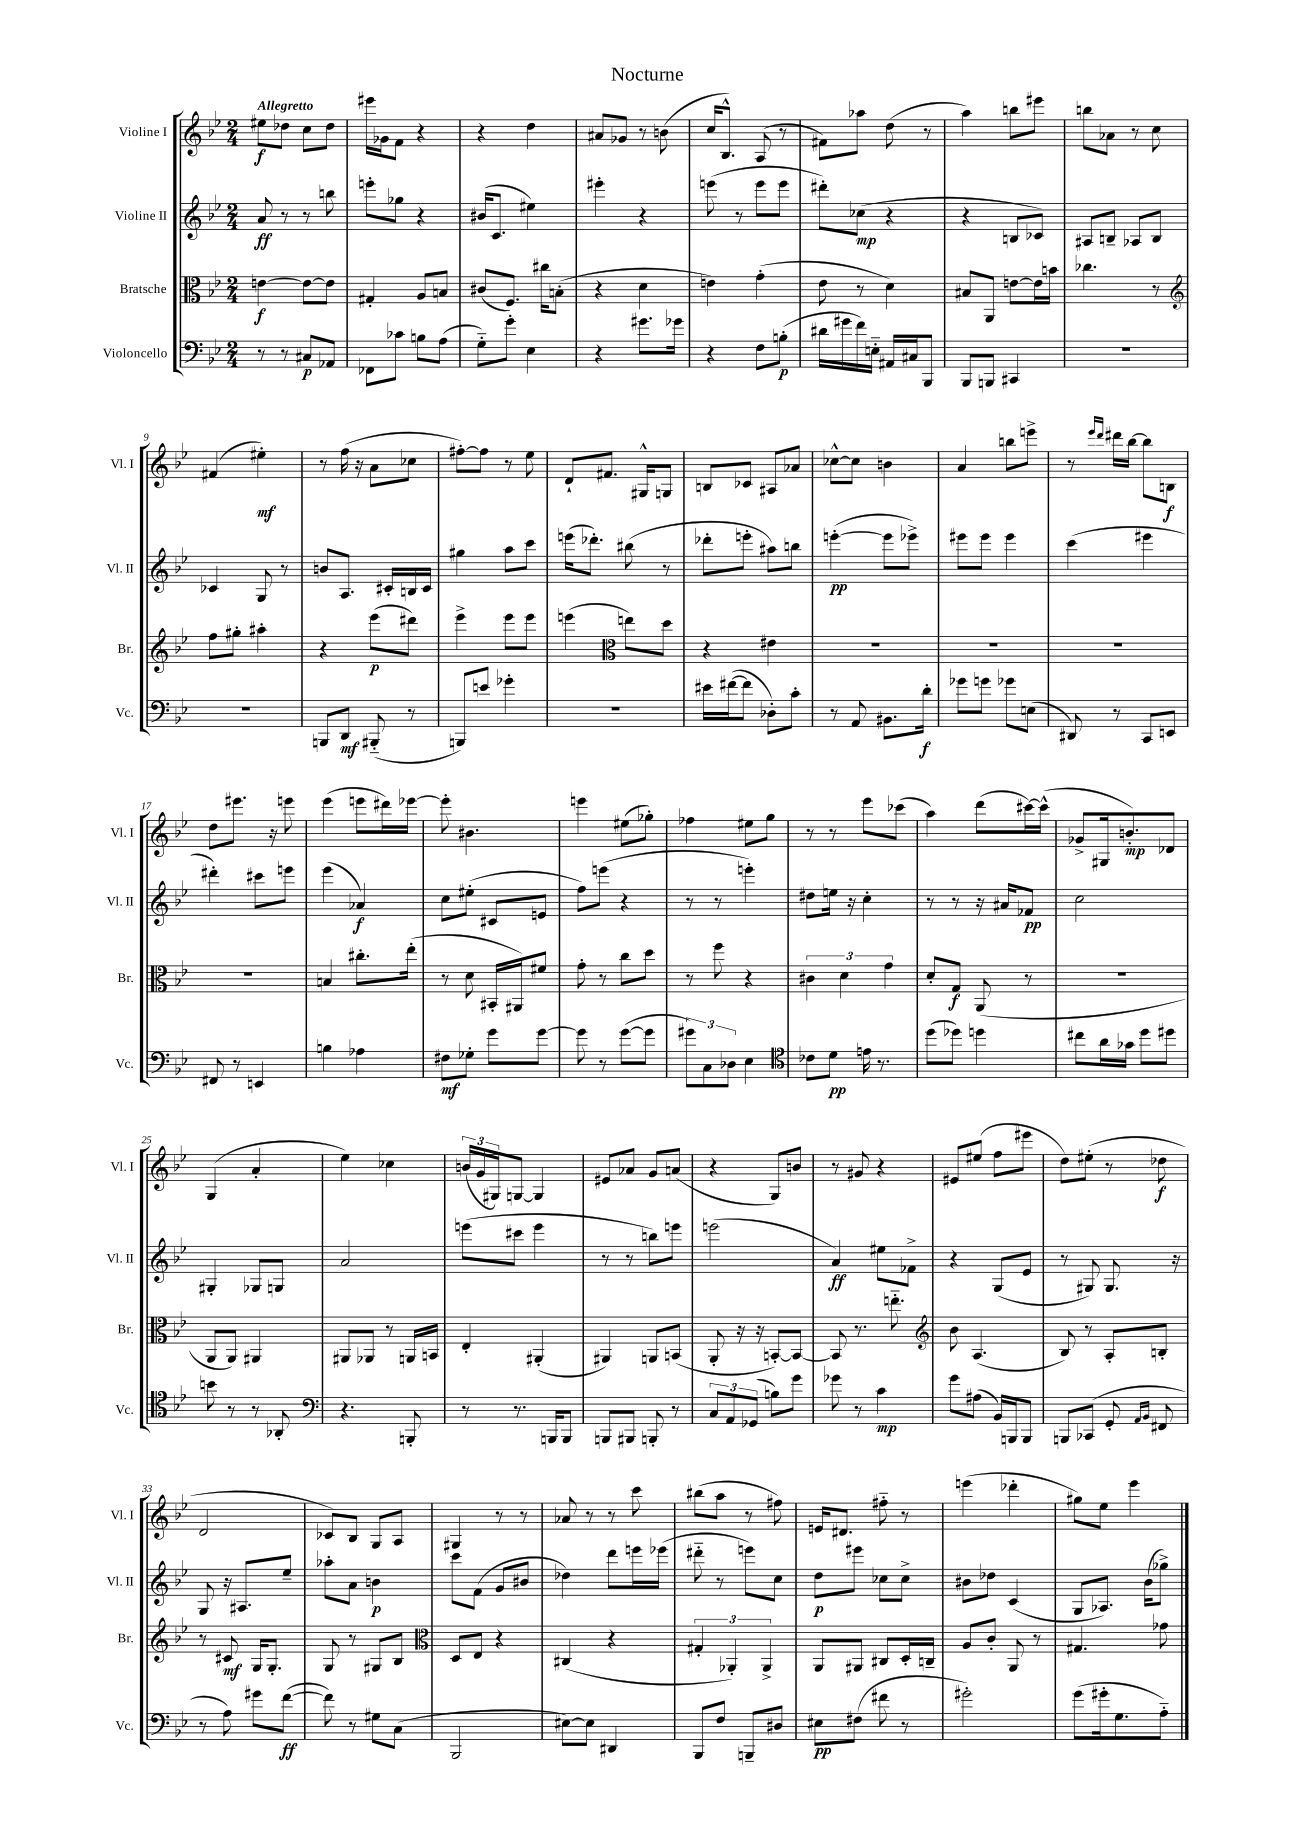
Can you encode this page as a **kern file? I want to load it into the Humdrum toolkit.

**kern	**kern	**kern	**kern
*staff4	*staff3	*staff2	*staff1
*clefF4	*clefC3	*clefG2	*clefG2
*k[b-e-]	*k[b-e-]	*k[b-e-]	*k[b-e-]
*M2/4	*M2/4	*M2/4	*M2/4
8r	[4e\	8a/	8ee#\L
8r	.	8r	8dd-\J
8C#/L	8e\_L	8r	8cc\L
8AA-/J	8e\]J	8bb\	8dd-\J
=	=	=	=
8FF-\L	4G#'/	8eee'\L	16eee#\LL
.	.	.	16g-\J
8c-\J	.	8gg-\J	8f\J
8B\L	8A/L	4r	4r
(8A\J	8B/J	.	.
=	=	=	=
8G'~\L)	(8c#/L	(16b#/LK	4r
.	.	8.c/J	.
8g'\J	8.F/J)	.	.
4E-\	.	4ee#\)	4dd\
.	16cc#\LK	.	.
.	(8B'\J	.	.
=	=	=	=
4r	4r	4eee#'\	8a#/L
.	.	.	8g-/J
8.g#\L	4d\	4r	8r
.	.	.	(8b\
16g-\Jk	.	.	.
=	=	=	=
4r	4e\)	(8eee\	16cc/LK
.	.	.	8.B-^^/J)
.	.	8r	.
8F\L	(4g'\	8eee\L	(8A/
(8B'\J	.	8eee\J	8r
=	=	=	=
16d#\LL	8e-\	8ddd#'\L)	8f#\L)
16g#\	.	.	.
16f\)	8r	(8cc-\J	8aa-\J
16E'~\JJ	.	.	.
16AA#/LL	4d\)	4r	(8dd\
16C#/J	.	.	.
8BBB-/J	.	.	8r
=	=	=	=
8BBB-/L	8B#/L	4r	4aa\)
8BBB/J	8AA/J	.	.
4CC#/	[8e\L	8B/L	8bb\L
.	16e\]L	8c-/J)	8eee#\J
.	16b\JJ	.	.
=	=	=	=
2r	4.cc-\	8A#/L	8bb\L
.	.	8B~/J	8a-\J
.	.	8A-/L	8r
.	8r	8B/J	8cc\
=	=	=	=
*	*clefG2	*	*
2r	8ff\L	4c-/	(4f#/
.	8gg#'\J	.	.
.	4aa#'\	8G/	4ee#'\)
.	.	8r	.
=	=	=	=
8BBB/L	4r	8b/L	8r
8DD/J	.	8.A/J	(16ff\
.	.	.	16r
(8BBB#'~/	(8eee-\L	.	8a\L
.	.	16c#'/LL	.
8r	8ddd#\J)	16B/	8cc-\J
.	.	16c#/JJ	.
=	=	=	=
8BBB/L)	4eee-^\	4gg#\	[8ff#'\L)
8e/J	.	.	8ff#\]J
4g-'\	8eee-\L	8aa\L	8r
.	8eee-\J	8ccc\J	8ee-\
=	=	=	=
2r	(4eee\	(16eee\LK	8d`/L
.	.	8.ddd-'\J)	.
.	.	.	8.f#/J
*	*clefC3	*	*
.	8ee\L)	(8bb#\	.
.	.	.	16G#^^/LK
.	8dd\J	8r	8G/J
=	=	=	=
16e#\LL	4r	8ddd-'\L	8B/L
([16f#\J	.	.	.
8f#\]J	.	8eee'\J	8c-/J
8D-'\L)	4e#\	8aa#\L)	8A#/L
8c'\J	.	8bb\J	8a-/J
=	=	=	=
8r	2r	([4eee'\	[8cc-^^\L
8AA/	.	.	8cc-\]J
8.BB#\L	.	8eee\]L	4b\
.	.	8eee-^\J)	.
16d'\Jk	.	.	.
=	=	=	=
8g-\L	2r	8eee#\L	4a/
8g\J	.	8eee#\J	.
8g-\L	.	4eee#\	8bb\L
(8E\J	.	.	8eee^\J
=	=	=	=
8DD#/)	2r	(4ccc\	8r
.	.	.	16qqeee-/LL
.	.	.	16qqddd/JJ
8r	.	.	16ddd#\LL
.	.	.	[16bb-\JJ
8CC/L	.	4eee#\	8bb-\]L
8EE/J	.	.	8B\J
=	=	=	=
8FF#/	2r	4ddd#'\)	8dd\L
8r	.	.	8.eee#\J
4EE/	.	8ccc#\L	.
.	.	.	16r
.	.	8eee\J	8eee\
=	=	=	=
4B\	4B/	(4eee-\	(4eee-\
4A-\	8.cc#'\L	4a-/)	8eee\L
.	.	.	16ddd#\L)
.	(16ee-'\Jk	.	[16eee-\JJ
=	=	=	=
8F#\L	8r	8cc\L	8eee-'\]
8G-'\J	8d\	(8ee#'\J	4.b#\
8g\L	16BB#'/LL	8c#/L	.
.	16AA#/J)	.	.
[8g\J	8f#/J	8e/J	.
=	=	=	=
8g\]	8g'\	8ff\L)	4eee\
8r	8r	(8eee\J	.
([8g\L	8cc\L	4r	(8ee#\L
8g\]J	8dd\J	.	8gg-'\J)
=	=	=	=
12g#\L)	8r	8r	4ff-\
12C\	.	.	.
.	8ff\	8r	.
12D-\J	.	.	.
4E-\	4r	4eee'\)	8ee#\L
.	.	.	8gg\J
=	=	=	=
*clefC4	*	*	*
8c-\L	6c#\	8dd#\L	8r
8d\J	.	16ee\Jk	8r
.	6d\	.	.
.	.	16r	.
16e\	.	4cc'\	8eee-\L
8.r	.	.	.
.	6g\	.	.
.	.	.	(8ccc-\J
=	=	=	=
(8dd\L	8d'/L	8r	4aa\)
8dd-\J)	8G/J	8r	.
4dd\	(8AA/	16r	(8ddd\L
.	.	16a#/LK	.
.	8r	8f-/J	[16ccc#\L)
.	.	.	(16ccc#^^\]JJ
=	=	=	=
8cc#\L	2r	2cc\	8g-^/L
16a\L	.	.	16G#/k
16g-\JJ	.	.	8.b'/)
8dd\L	.	.	.
8dd#\J	.	.	8d-/J
=	=	=	=
8b\	8AA/L	4G#'/	(4G/
8r	8AA/J)	.	.
8r	4AA#/	8G-/L	4a'/
8AA-'/	.	8G/J	.
=	=	=	=
*clefF4	*	*	*
4.r	8AA#/L	2a/	4ee-\)
.	8AA-/J	.	.
.	8r	.	4cc-\
8BBB'/	16AA/LL	.	.
.	16BB/JJ	.	.
=	=	=	=
8r	4E-'/	(8eee\L	(24b/LL
.	.	.	24g/
.	.	.	24G#/J)
8.r	.	8ccc#\J	[8G/J
.	(4AA#'/	4eee\	4G/]
16BBB/LK	.	.	.
8BBB/J	.	.	.
=	=	=	=
8BBB/L	4AA#/)	8r	8e#/L
8BBB#/J	.	8r	8a-/J
8BBB'/	8AA/L	8bb\L)	8g/L
8r	(8BB/J	8eee\J	(8a/J
=	=	=	=
12C/L	8AA'/	(2eee\	4r
12AA/	.	.	.
.	16r	.	.
(12GG-/J	.	.	.
.	16r	.	.
8B\L)	[8BB'/L)	.	8G/L)
8g\J	8BB/_J	.	8b/J
=	=	=	=
8g-\	8BB/]	4a/)	8r
8r	8.r	.	8g#/
4c\	.	8ee#\L	4r
.	8.ee'~\	.	.
.	.	8f-^\J	.
=	=	=	=
*	*clefG2	*	*
8g\L	8b-\	4r	8e#/L
(8A#\J	(4.A/	.	(8ee#/J
16BB-/LL)	.	(8G/L	8ff\L
16BBB/J	.	.	.
8BBB/J	.	8e-/J	8eee#\J
=	=	=	=
8BBB/L	8B-/)	8r	8dd\L)
(8CC-/J	8r	8G#/)	(8ee#'\J
8GG'/	8A'/L	8.G#/	8r
16qqAA/LL	.	.	.
16qqBB-/JJ	.	.	.
8FF#/	8B'/J	.	8dd-\
.	.	16r	.
=	=	=	=
8r	8r	8G/	2d/
8A\)	8c#/	16r	.
.	.	8.A#/L	.
8g#\L	16G/LK	.	.
.	8.G'/J	.	.
([8f\J	.	8ee-~/J	.
=	=	=	=
8f\])	8G/	8aa-'\L	8c-/L)
8r	8r	8a\J	8B-/J
8G#\L	8G#/L	4b\	8G/L
(8C\J	8B-/J	.	8A/J
=	=	=	=
*	*clefC3	*	*
2BBB-/	8D/L	8ccc\L	4G#/
.	8E-/J	(8f\J	.
.	4r	8g/L	8r
.	.	8b#/J	8r
=	=	=	=
[8E#\L)	(4C#/	4dd-\)	8a-/
8E#\]J	.	.	8r
4DD#/	4r	8ddd\L	8r
.	.	16eee\L	8ccc\
.	.	(16eee-\JJ	.
=	=	=	=
8BBB-/L	6G#'/	8ddd#'~\	(8bb#\L
8F/J	.	8r	8aa\J
.	6AA-'/)	.	.
8BBB~/L	.	8eee\L)	8r
.	6AA-^/	.	.
8D#/J	.	8cc\J	8ff#\)
=	=	=	=
8E#\L	8AA/L	8dd\L	16e/LK
.	.	.	8.d#/J
(8F#\J	8AA#/J	8eee#\J	.
8f#\	8C#/L	8cc-\L	8ff#'~\
8r	16D'/L	8cc-^\J	8r
.	16C~/JJ	.	.
=	=	=	=
2g#'\)	8A/L	8b#\L	(4eee\
.	8c'/J	8dd-\J	.
.	8AA/	(4c/	4ddd-'\
.	8r	.	.
=	=	=	=
(8g\L	4.G#/	8G/L	8gg#\L)
16g#'\k	.	8.A-/J)	8ee-\J
8.G\	.	.	.
.	.	.	4eee-\
.	.	(16b-\LK	.
8A'~\J)	8g-\	8gg-^\J)	.
==	==	==	==
*-	*-	*-	*-
